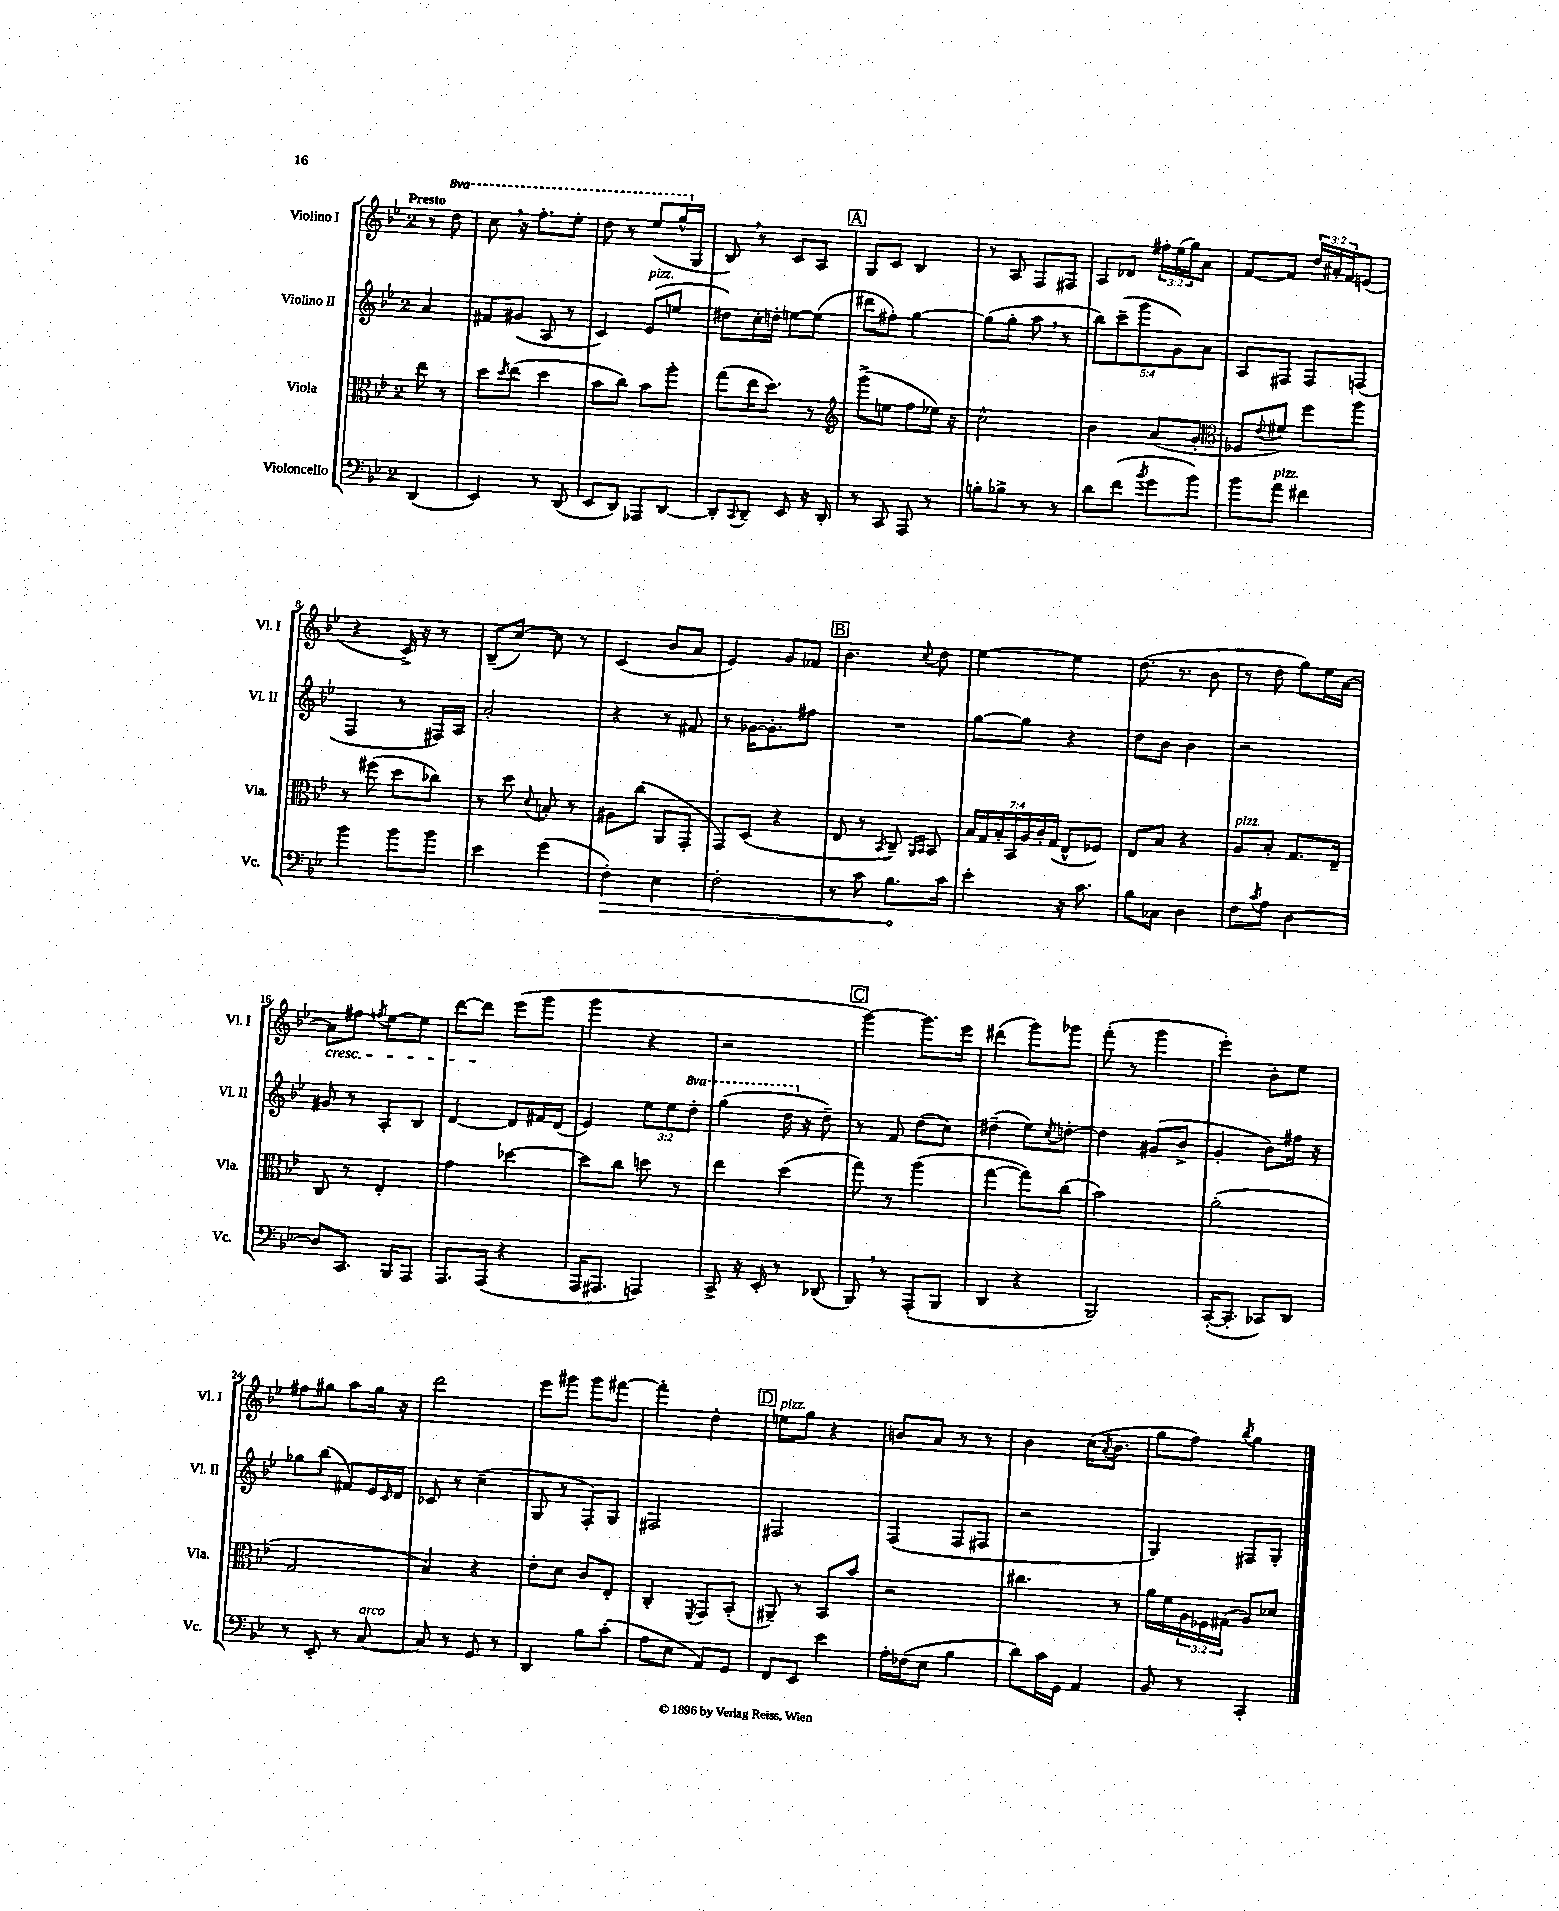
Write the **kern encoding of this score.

**kern	**kern	**kern	**kern
*staff4	*staff3	*staff2	*staff1
*clefF4	*clefC3	*clefG2	*clefG2
*k[b-e-]	*k[b-e-]	*k[b-e-]	*k[b-e-]
*M2/4	*M2/4	*M2/4	*M2/4
(4DD	8ee-	4a	8r
.	8r	.	8ddd
=	=	=	=
4EE-)	8dd	8f#	8ccc
.	8qdd	.	.
.	(8ee-	(8g#	16r
.	.	.	8.fff'
8r	4dd	8A	.
(8DD	.	8r	8eee-'
=	=	=	=
8EE-	8b-	4c)	8ddd
8DD)	8cc)	.	8r
8AAA-	8b-	(8e-	(8eee-
[8DD	8aa'	8ee	16ggg^^
.	.	.	16G
=	=	=	=
8DD']	(8gg	8dd#)	8B-)
8qqCC	.	.	.
8DD~	16ee-	16cc'	8r
.	8.dd)	16dd'	.
8EE-	.	[8ee	8c
16r	8r	(8ee]	8A
16DD'	.	.	.
=	=	=	=
*	*clefG2	*	*
8r	(8ggg^	8ddd#	8G
8CC	8ee	8ff#')	8c
8AAA	8ff	[4gg	4B-
8r	16ee-)	.	.
.	16r	.	.
=	=	=	=
8B'	2cc^^	(8gg]	8r
8B-^	.	8gg'	8A
8r	.	8aa	8F
8r	.	8r	8F#
=	=	=	=
8d	4b-	10bb-)	8A
.	.	(10ccc~	.
(8f	.	.	8d-
.	.	10ggg	.
8qb-	.	.	.
8g	(8a	.	24ff#'
.	.	.	(24ee-
.	.	10g)	.
.	.	.	24gg)
8b-)	8g'	.	8a
.	.	10a	.
=	=	=	=
*	*clefC3	*	*
8b-	8F-	8A	[8f
.	8qqe-	.	.
8a	8f#)	8F#	8f]
4f#	8ff	8F#	24dd
.	.	.	24a#'
.	.	.	24f
.	8aa	(8F	(8e
=	=	=	=
4b-	8r	4F	4r
.	(8ff#	.	.
8b-	8dd	8r	16c^)
.	.	.	16r
8b-	8cc-)	16F#)	8r
.	.	16A	.
=	=	=	=
4e-	8r	2a'	(8B-~
.	8dd	.	[8cc)
.	8qqd	.	.
(4g	8B'	.	8cc]
.	8r	.	8r
=	=	=	=
4F')	8A#	4r	(4c
.	(8cc	.	.
4E-	8AA	8r	8b-
.	8GG'	8f#	8a
=	=	=	=
2F'	8GG)	8r	4e-)
.	(8D	[16g-	.
.	.	8.g-']	.
.	4r	.	8g
.	.	8ff#	8f-
=	=	=	=
8r	8E-	2r	4.b-
8c	8r	.	.
.	8qBB-	.	.
8.B-	8C~)	.	.
.	16qqAA	.	.
.	16qqBB-	.	8qqcc
.	8BB-	.	8dd
16c	.	.	.
=	=	=	=
4e-'	28B-	[8gg	[4ee-
.	28G	.	.
.	28B-'	.	.
.	28BB-	.	.
.	.	8gg]	.
.	28A	.	.
.	28c'	.	.
.	(28G	.	.
16r	8E-^^	4r	4ee-]
8.c	.	.	.
.	8F-)	.	.
=	=	=	=
8B-	8E-	8dd	(8.dd
8C-	8B-	8b-	.
.	.	.	8.r
4D	4r	4b-	.
.	.	.	8b-
=	=	=	=
8F	8A	2r	8r
8qc	.	.	.
8A	8B-'	.	8dd
[4D	8.G	.	8gg)
.	.	.	16ee-
.	16E-~	.	[16a
=	=	=	=
8D]	8C	8g#	8a]
8.CC	8r	8r	8ff#
.	.	.	8qff
.	4E-'	8A'	[8ee-
16BBB-	.	.	.
8AAA	.	8B-	8ee-]
=	=	=	=
8.AAA	4g	[4d	[8ddd
.	.	.	8ddd]
(16AAA	.	.	.
4r	[4dd-	8d]	(8eee-
.	.	16f#	8ggg
.	.	(16d	.
=	=	=	=
16AAA	8dd-]	4e-)	4ggg
8.AAA#	.	.	.
.	8cc	.	.
4AAA)	8dd	12ee-	4r
.	.	12ee-	.
.	8r	.	.
.	.	12ddd'	.
=	=	=	=
8CC^	4ee-	(4ggg	2r
16r	.	.	.
16EE-'	.	.	.
8r	(4dd	16ddd	.
.	.	16r	.
(8DD-	.	8dd~)	.
=	=	=	=
8BBB-)	8gg)	8r	[4ggg)
8r	8r	8f	.
(8AAA'	(4aa	(8dd	8.ggg]
8BBB-	.	8cc)	.
.	.	.	16eee-
=	=	=	=
4DD	[4gg	(4dd#~	(4ddd#
4r	8gg])	8ee-)	8ggg)
.	.	8qcc	.
.	(8cc	[8dd'	8ggg-
=	=	=	=
2BBB-)	2b-)	4dd]	(8fff'
.	.	.	8r
.	.	(8g#	4ggg
.	.	8b-^	.
=	=	=	=
([16CC'	(2a'	4g'	4eee-')
8.CC']	.	.	.
8CC-)	.	8b-)	8b-'
8DD	.	16ff#	8ee-
.	.	16r	.
=	=	=	=
8r	2G	8gg-	8ff#
8EE-'	.	(8bb-	8gg#
8r	.	8f#)	8aa
[8C	.	16e-	16gg#
.	.	16qqc	.
.	.	16d	16r
=	=	=	=
8C]	4B-)	8c-	2ddd
8r	.	8r	.
8GG	4r	(4cc~	.
8r	.	.	.
=	=	=	=
4DD	8e-'	8G	8eee-
.	8d	8r	8ggg#
8B-	8c	8F')	8ggg#
(8c'	8E-'	8G	[8fff#
=	=	=	=
8A	4C'	2F#	4fff#']
8E-	.	.	.
.	8qFF	.	.
8AA)	8GG	.	4dd'
8GG	(8BB-'	.	.
=	=	=	=
8FF	8AA#~)	2F#	8ee
8EE-	8r	.	8gg
4e-	8BB-	.	4r
.	8b-	.	.
=	=	=	=
16A'	2r	(4F	8b
(16F-	.	.	.
8E-	.	.	8a
4B-	.	8F	8r
.	.	8F#	8r
=	=	=	=
8d)	4.cc#	2r	4b-
16c	.	.	.
16GG	.	.	.
4AA	.	.	(16cc
.	.	.	8qa
.	.	.	8.b-
.	8r	.	.
=	=	=	=
8BB-	16a	4G)	8gg
.	16f	.	.
8r	24A	.	8ff)
.	24F-	.	.
.	(24G#	.	.
.	.	.	8qbb-
4CC'	8A)	8F#	4gg
.	8d-	8G'	.
==	==	==	==
*-	*-	*-	*-
